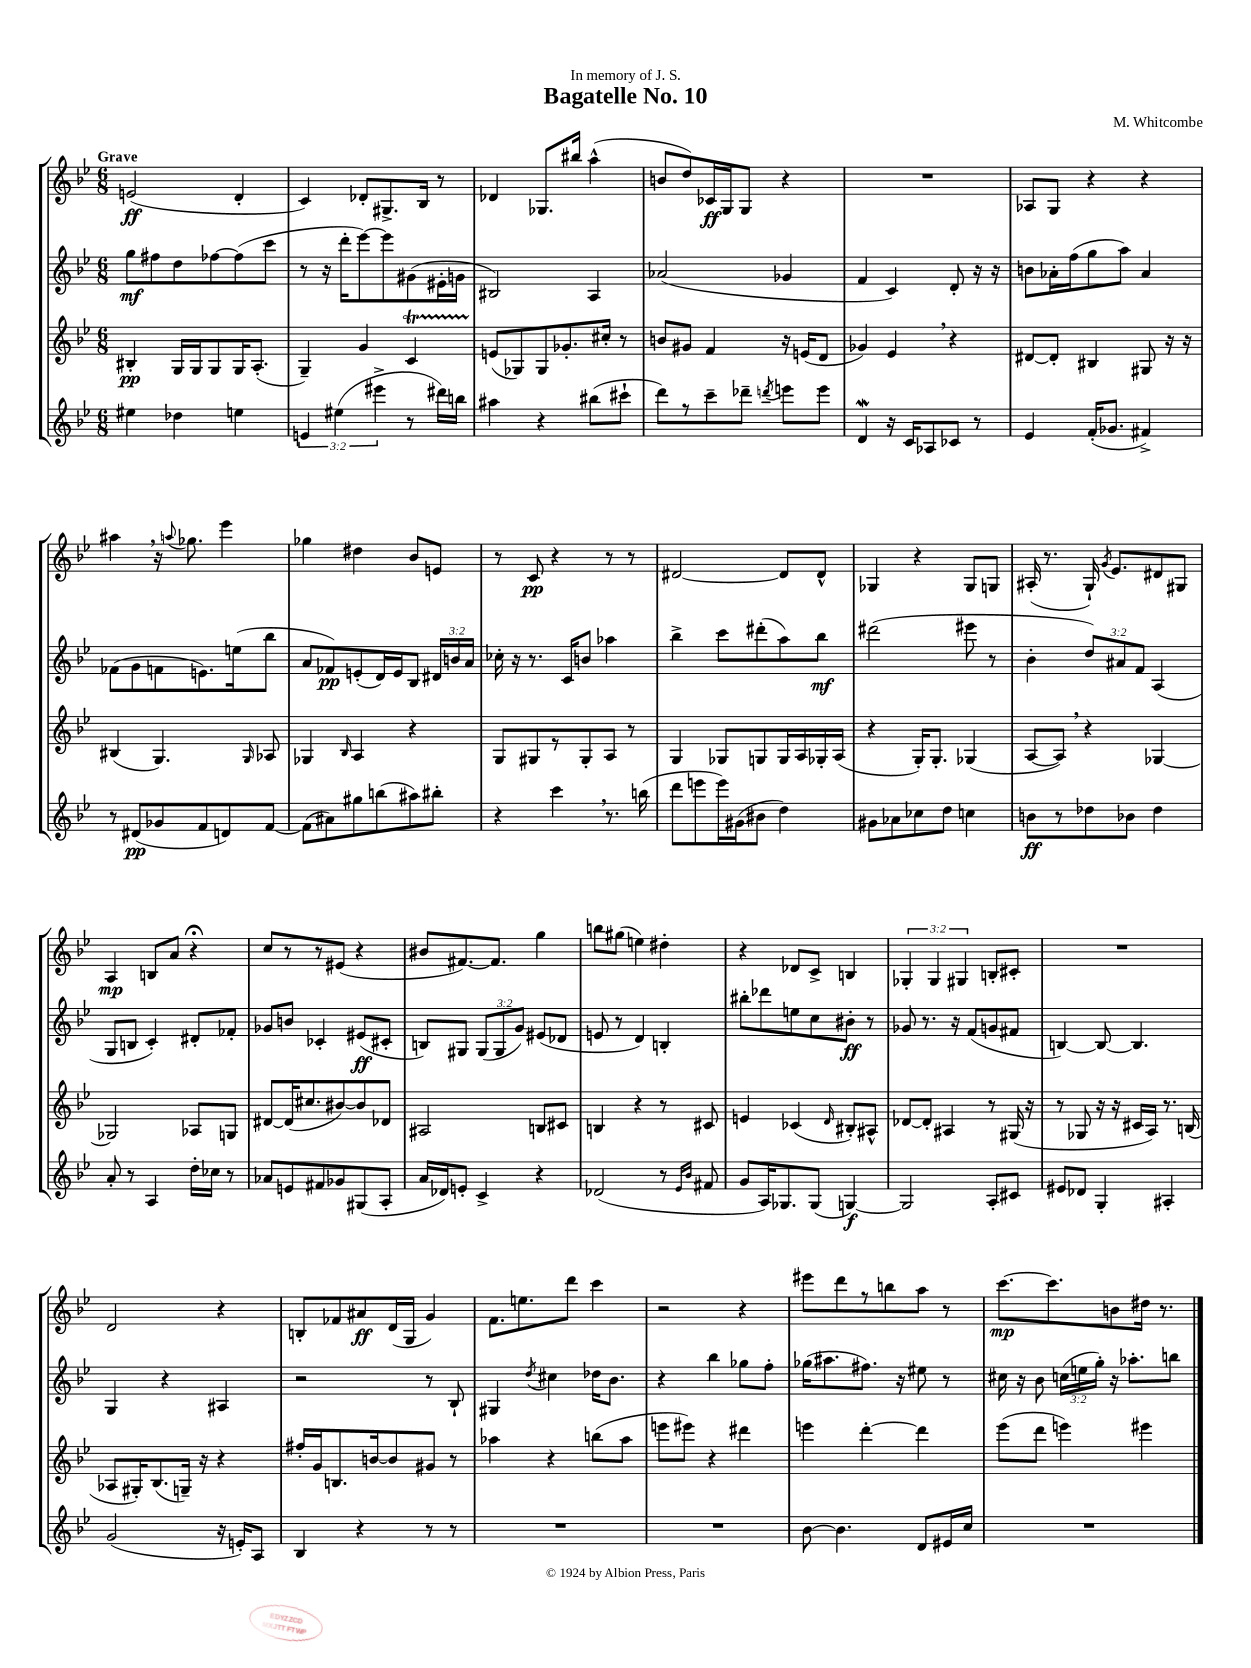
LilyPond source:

\header { title = "Bagatelle No. 10" composer = "M. Whitcombe" dedication = "In memory of J. S." }
<<
\new StaffGroup <<
\new Staff = "s0" {
    \clef treble \key bes \major \numericTimeSignature \time 6/8 \override Staff.TupletNumber.text = #tuplet-number::calc-fraction-text \tempo "Grave"
    \autoBeamOff e'2\ff( d'4-. |
    c'4) des'8[-. gis8.-> bes16] r8 |
    des'4 ges8.[ bis''16] a''4-^( |
    b'8[ d''8) ces'16\ff g16 g8] r4 |
    R2. |
    aes8[ g8] r4 r4 |
    ais''4 \breathe r16 \appoggiatura { a''8 } ges''8. ees'''4 |
    ges''4 dis''4 bes'8[ e'8] |
    r8 c'8\pp r4 r8 r8 |
    dis'2~ dis'8[ dis'8]-^ |
    ges4 r4 ges8[ g8] |
    ais16-.( r8. g16-!) \acciaccatura { g'8 } ees'8.[ dis'8 gis8] |
    a4\mp b8[ a'8] r4\fermata |
    c''8[ r8 r8 eis'8]( r4 |
    bis'8[ fis'8.~) fis'8.] g''4 |
    b''8[ gis''8]( e''4) dis''4-. |
    r4 des'8[ c'8]-> b4 |
    \tuplet 3/2 { ges4-. ges4 gis4 } b8[-. cis'8]-. |
    R2. |
    d'2 r4 |
    b8[-. fes'8 ais'8\ff d'16( g16] g'4) |
    f'8.[ e''8. d'''8] c'''4 |
    r2 r4 |
    eis'''8[ d'''8 r8 b''8 a''8] r8 |
    c'''8.[~\mp c'''8. b'8 dis''16] r8. \bar "|." |
}
\new Staff = "s1" {
    \clef treble \key bes \major \numericTimeSignature \time 6/8 \override Staff.TupletNumber.text = #tuplet-number::calc-fraction-text
    \autoBeamOff g''8[\mf fis''8 d''8 fes''8~ fes''8( c'''8] |
    r8 r16 d'''16[-. ees'''8~) ees'''8 gis'8( eis'16-. g'16] |
    bis2) a4 |
    aes'2( ges'4 |
    f'4 c'4) d'8-. r16 r16 |
    b'8[ aes'16-. f''16( g''8 a''8]) aes'4 |
    fes'8[( g'8 f'8 e'8.) e''16( bes''8] |
    a'8[ fes'8\pp) e'8-.( d'16) e'16 bes8] \tuplet 3/2 { dis'16[ b'16 a'16] } |
    ces''16-. r16 r8. c'16[ b'8] aes''4 |
    bes''4-> c'''8[ dis'''8-.( a''8) bes''8]\mf |
    dis'''2( eis'''8 r8 |
    bes'4-. \tuplet 3/2 { d''8[) ais'8 f'8] } a4( |
    g8[ b8] c'4-.) dis'8[-. fes'8]-. |
    ges'8[ b'8] ces'4-. eis'8[\ff( cis'8]-. |
    b8[) gis8] \tuplet 3/2 { gis8[( gis8 g'8]) } eis'8[( des'8] |
    e'8 r8 d'4) b4-. |
    bis''8[-. des'''8 e''8 c''8 bis'8]-.\ff r8 |
    ges'8 r8. r16 f'8[( g'8 fis'8] |
    b4~) b8~ b4. |
    g4 r4 ais4 |
    r2 r8 bes8-! |
    gis4 \acciaccatura { d''8 } cis''4 des''16[ bes'8.] |
    r4 bes''4 ges''8[ f''8]-. |
    ges''16[( ais''8. fis''8.]) r16 eis''8 r8 |
    cis''16 r16 bes'8 \tuplet 3/2 { c''16[( e''16 g''16]-.) } r16 aes''8.[-. b''8] \bar "|." |
}
\new Staff = "s2" {
    \clef treble \key bes \major \numericTimeSignature \time 6/8
    \autoBeamOff bis4-.\pp g16[ g16 g8 g16 a8.]-.( |
    g4--) g'4 c'4\startTrillSpan |
    e'8[\stopTrillSpan( ges8) ges8 ges'8.-. cis''16]-. r8 |
    b'8[ gis'8] f'4 r16 e'16[( d'8] |
    ges'4) ees'4 \breathe r4 |
    dis'8[~ dis'8]-. bis4 gis8 r16 r16 |
    bis4( g4.) \grace { g16 } aes8 |
    ges4 \grace { bes16 } a4 r4 |
    g8[ gis8 r8 gis8-. a8] r8 |
    g4 ges8[ g8 g16 a16 ges16-. a16]( |
    r4 g16[-.) g8.]-. ges4( |
    a8[~ a8]) \breathe r4 ges4~ |
    ges2 aes8[ g8] |
    dis'8[~ dis'16( cis''8. bis'8~) bis'8 des'8] |
    ais2 b8[ cis'8] |
    b4 r4 r8 cis'8 |
    e'4 ces'4( \grace { d'16 } bis8[-.) ais8]-^ |
    des'8[~ des'8]-. ais4 r8 gis16( r16 |
    r8 ges8 r16 r16 cis'16[ a16]) r8. b16( |
    aes8[ gis16-.) bes8.( g16]--) r16 r4 |
    fis''16[-. g'16 b8. b'16~ b'8 gis'8] r8 |
    aes''4 r4 b''8[( aes''8] |
    e'''8[ eis'''8]) r4 dis'''4 |
    e'''4 d'''4~-. d'''4 |
    ees'''8[( d'''8] e'''4) eis'''4 \bar "|." |
}
\new Staff = "s3" {
    \clef treble \key bes \major \numericTimeSignature \time 6/8 \override Staff.TupletNumber.text = #tuplet-number::calc-fraction-text
    \autoBeamOff eis''4 des''4 e''4 |
    \tuplet 3/2 { e'4 eis''4( eis'''4-> } r8 dis'''16[) b''16] |
    ais''4 r4 bis''8[( cis'''8]-! |
    d'''8[) r8 c'''8-- des'''8]-- \acciaccatura { d'''8 } e'''8[ e'''8] |
    d'4\mordent r16 c'16[ aes8 ces'8] r8 |
    ees'4 f'16[-.( ges'8.] fis'4->) |
    r8 dis'8[\pp( ges'8 f'8 d'8) f'8]~ |
    f'8[( ais'8) gis''8 b''8( ais''8) bis''8]-. |
    r4 c'''4 \breathe r8. b''16( |
    d'''8[ e'''8 e'''16) gis'16( bis'8] d''4) |
    gis'8[ aes'8 ces''8 d''8] c''4 |
    b'8[\ff r8 des''8 bes'8] des''4 |
    a'8-. r8 a4 d''16[-. ces''16] r8 |
    aes'8[ e'8 fis'8 ges'8 gis8( a8]-. |
    a'16[ des'16) e'8]-. c'4-> r4 |
    des'2( r8 \grace { ees'16[ bes'16] } fis'8 |
    g'8[ a16) ges8. ges8]( g4~\f) |
    g2 a8[-. cis'8] |
    eis'8[ des'8] g4-. ais4-. |
    g'2( r16 e'16[-.) a8] |
    bes4 r4 r8 r8 |
    R2. |
    R2. |
    bes'8~ bes'4. d'8[ eis'16 c''16] |
    R2. \bar "|." |
}
>>
>>
\layout { \context { \Score \remove "Bar_number_engraver" } }
